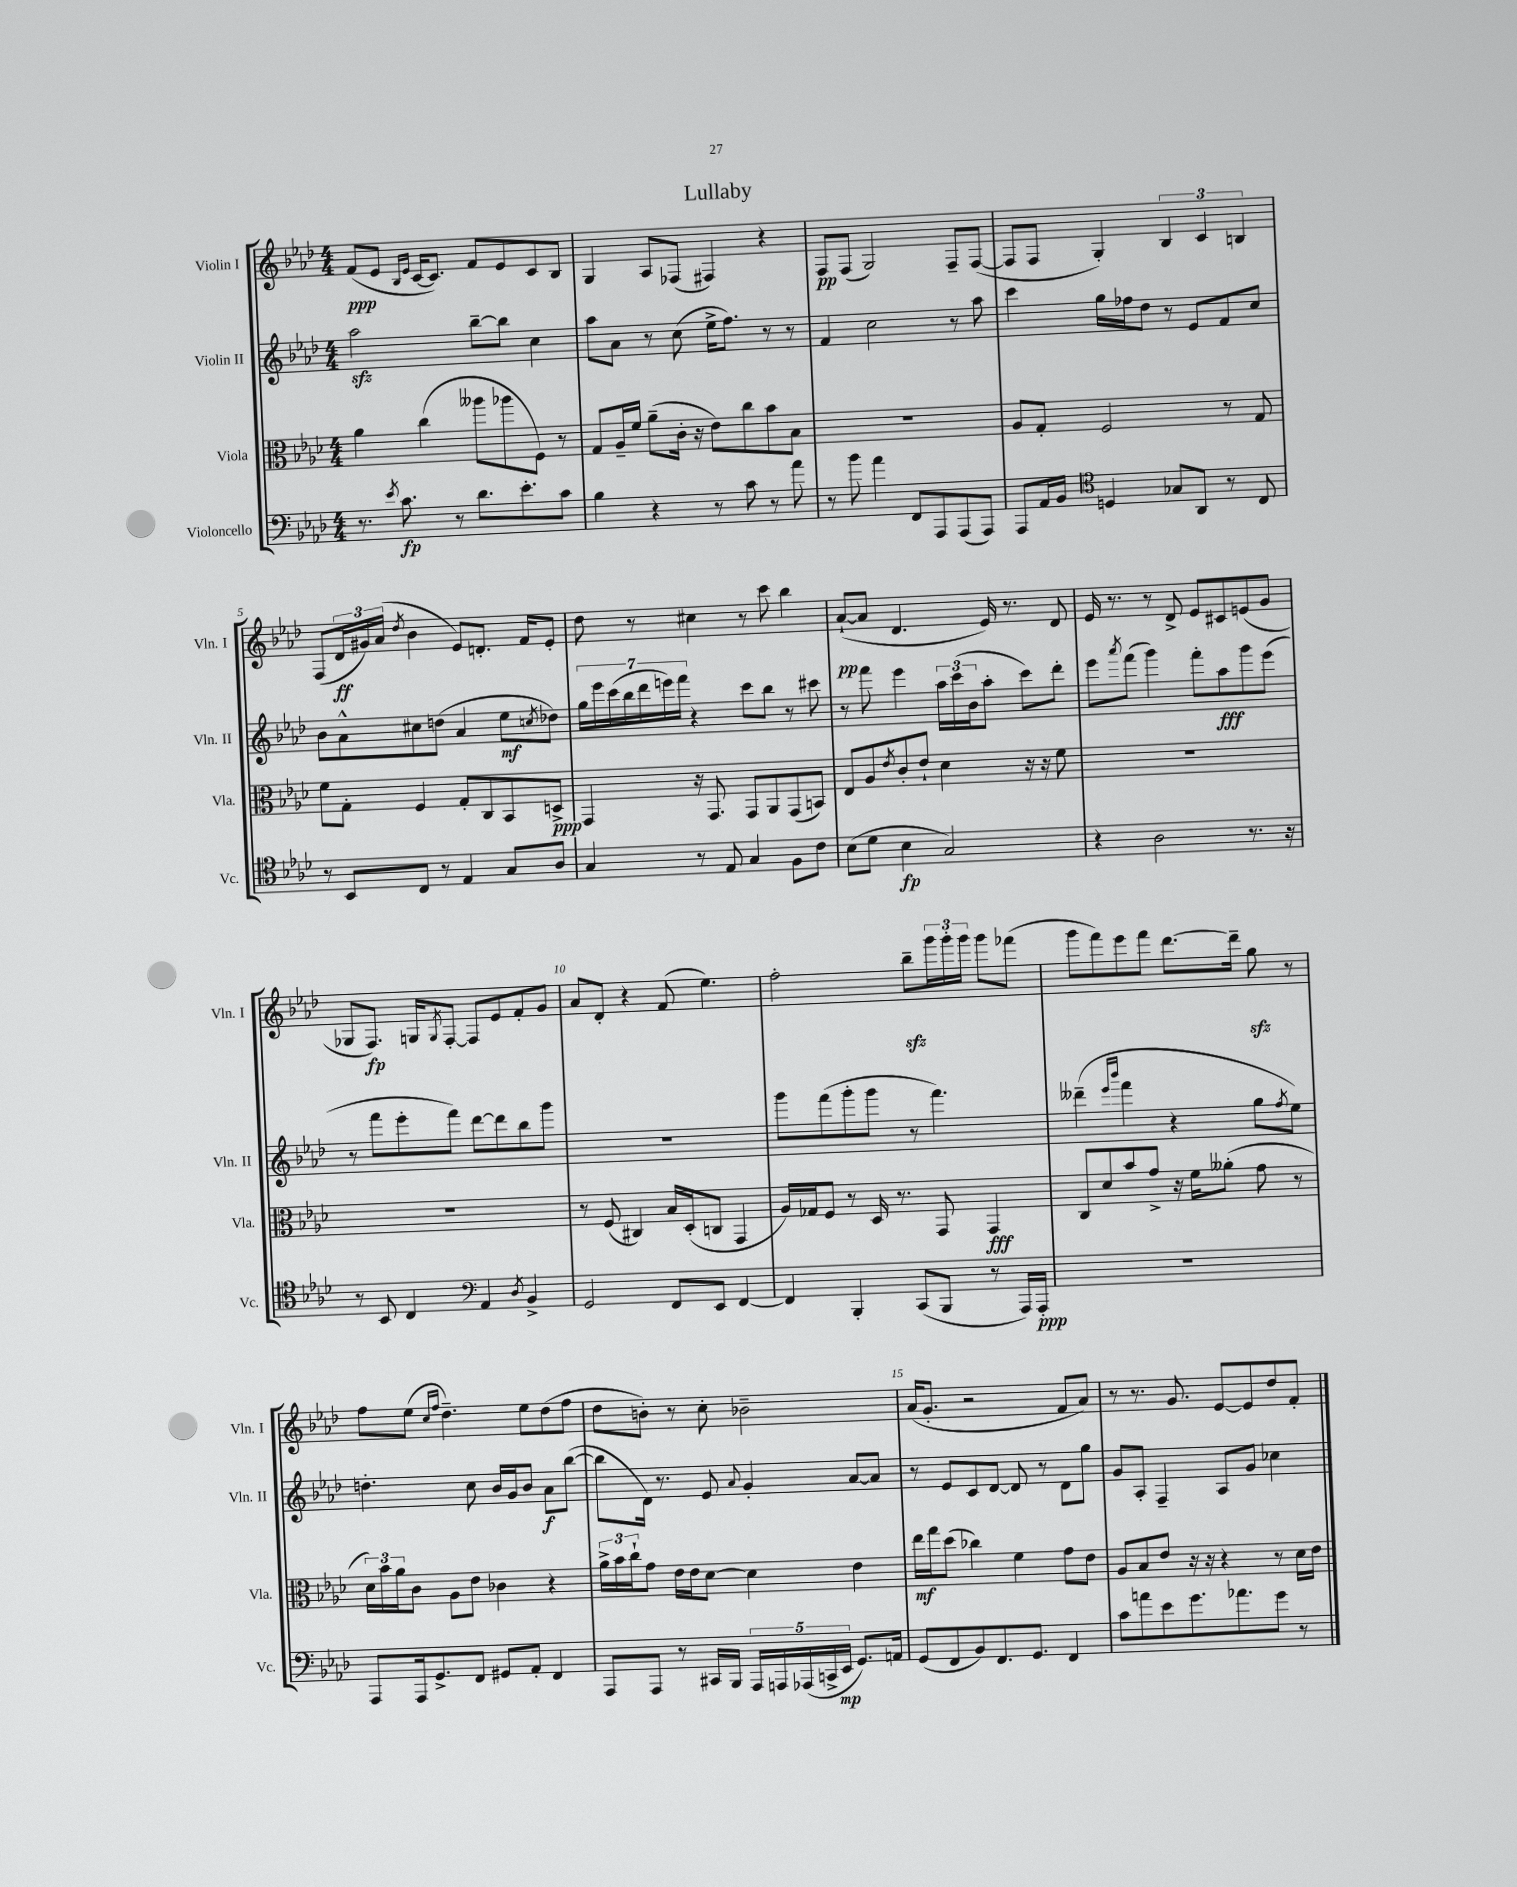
\header { title = "Lullaby" }
<<
\new StaffGroup <<
\new Staff = "s0" \with { instrumentName = "Violin I" shortInstrumentName = "Vln. I" } {
    \clef treble \key aes \major \numericTimeSignature \time 4/4
    f'8\ppp( ees'8 \grace { bes16 ees'16 } c'16~ c'8.) f'8 ees'8 c'8 bes8 |
    g4 aes8 fes8( fis4) r4 |
    f8\pp f8( g2) f8-- f8~( |
    f8 f8 g4-.) \tuplet 3/2 { bes4 c'4 b4 } |
    f8( \tuplet 3/2 { des'16\ff gis'16) aes'16( } \acciaccatura { des''8 } bes'4 ees'8) d'8.-. f'16 ees'8-. |
    des''8 r8 cis''4 r8 c'''8 bes''4 |
    aes'8~-!\pp( aes'8 des'4. ees'16) r8. des'8 |
    ees'16 r8. r8 des'8-> ees'8 cis'8 e'8( g'8 |
    ges8 f8.\fp) g16 \acciaccatura { g8 } f8~-. f8 ees'8 f'8-. g'8 |
    aes'8 des'8-. r4 f'8( ees''4.) |
    f''2-. bes''8--\sfz \tuplet 3/2 { g'''16 g'''16-. g'''16 } g'''8 fes'''8( |
    g'''8 f'''8) ees'''8 f'''8 des'''8.~ des'''16-- g''8\sfz r8 |
    f''8 ees''8( \grace { c''16 f''16 } des''4.--) ees''8 des''8( f''8 |
    des''8 b'8-.) r8 c''8-. bes'2-- |
    aes'16( g'8.-. r2 f'8 aes'8) |
    r8 r8. g'8. ees'8~ ees'8 des''8 f'8-. \bar "|." |
}
\new Staff = "s1" \with { instrumentName = "Violin II" shortInstrumentName = "Vln. II" } {
    \clef treble \key aes \major \numericTimeSignature \time 4/4
    aes''2\sfz bes''8~-- bes''8 c''4 |
    aes''8 aes'8 r8 c''8( ees''16-> f''8.) r8 r8 |
    f'4 c''2 r8 aes''8 |
    c'''4 g''16 fes''16 des''8 r8 ees'8 f'8 c''8 |
    bes'8 aes'8-^ cis''8 d''8( aes'4 ees''8\mf \acciaccatura { c''8 } des''8) |
    \tuplet 7/4 { g''16 ees'''16 c'''16( bes''16 des'''16 e'''16) f'''16 } r4 c'''8 bes''8 r8 cis'''8 |
    r8 f'''8 ees'''4 \tuplet 3/2 { aes''16 c'''16( bes'16 } aes''8-. c'''8) des'''8-. |
    ees'''8 \acciaccatura { aes'''8 } f'''8( g'''4) f'''8-. aes''8\fff g'''8 ees'''8( |
    r8 f'''8 ees'''8-. f'''8) des'''8~ des'''8 bes''8 g'''8 |
    R1 |
    g'''8 f'''8( g'''8-. g'''8 r8 f'''4.) |
    deses'''4--( \grace { ees'''16 bes'''16 } f'''4 r4 g''8 \acciaccatura { f''8 } ees''8) |
    d''4.-. c''8 bes'16 g'16 bes'8 aes'8\f bes''8~( |
    bes''8 des'16) r8. ees'8 \appoggiatura { aes'8 } g'4-. aes'8~ aes'8 |
    r8 ees'8 c'8 des'8~ des'8 r8 des'8 g''8 |
    g'8 aes8-. f4-- aes8 g'8 ces''4 \bar "|." |
}
\new Staff = "s2" \with { instrumentName = "Viola" shortInstrumentName = "Vla." } {
    \clef alto \key aes \major \numericTimeSignature \time 4/4
    aes'4 c''4( aeses''8 aes''8 f8) r8 |
    g8 aes16-- f'16 aes'8--( c'16-. r16 ees'8) c''8 bes'8 bes8 |
    R1 |
    aes8 g8-. f2 r8 g8 |
    f'8 g8-. f4 g8-. c8 bes,8 d8->\ppp |
    g,4 r16 g,8. g,8 aes,8 g,8( b,8) |
    ees8 aes8 \acciaccatura { ees'8 } c'8-. ees'8-! des'4 r16 r16 f'8 |
    R1 |
    R1 |
    r8 f8( cis4) bes16 des16-.( c8 g,4 |
    aes16) ges16 f8 r8 des16 r8. g,8 g,4\fff |
    c8 des'8 bes'8 g'8-> r16 f'16 aeses'8-.( g'8 r8 |
    \tuplet 3/2 { des'16) bes'16 aes'16 } c'8 aes8 ees'8 ces'4 r4 |
    \tuplet 3/2 { aes'16-> bes'16 c''16-! } g'8 ees'16 ees'16 des'8~ des'4 ees'4 |
    ees''16\mf g''16 des''8( ces''4) f'4 g'8 ees'8 |
    aes8 bes8 ees'8 r16 r16 r4 r8 des'16 ees'16 \bar "|." |
}
\new Staff = "s3" \with { instrumentName = "Violoncello" shortInstrumentName = "Vc." } {
    \clef bass \key aes \major \numericTimeSignature \time 4/4
    r8. \acciaccatura { ees'8 } c'8.\fp r8 des'8. ees'8.-. c'8 |
    bes4 r4 r8 c'8 r8 aes'8 |
    r8 bes'8 aes'4 f,8 aes,,8 aes,,8( aes,,8) |
    aes,,8 aes,16 bes,16 \clef tenor d4 ges8 aes,8 r8 c8 |
    r8 bes,8 c8 r8 ees4 g8 aes8 |
    g4 r8 ees8 g4 f8 c'8 |
    bes8( des'8 bes4\fp g2) |
    r4 aes2 r8. r16 |
    r8 bes,8 c4 \clef bass aes,4 \acciaccatura { des8 } bes,4-> |
    g,2 f,8 ees,8 f,4~ |
    f,4 bes,,4-. c,8( bes,,8 r8 aes,,16) aes,,16-.\ppp |
    R1 |
    aes,,8 aes,,16 g,8.-> f,8 gis,8 aes,8-. f,4 |
    aes,,8 aes,,8 r8 cis,16 bes,,16 \tuplet 5/4 { aes,,16 a,,16 aes,,16( c,16-> ees,16\mp } g,8.) a,16 |
    g,8( f,8 bes,8) f,8. g,8. f,4 |
    c'8 a'8 ees'8 g'8. aes'8. g'8 r8 \bar "|." |
}
>>
>>
\layout { \context { \Score \override BarNumber.break-visibility = ##(#f #t #t) barNumberVisibility = #(every-nth-bar-number-visible 5) } }
